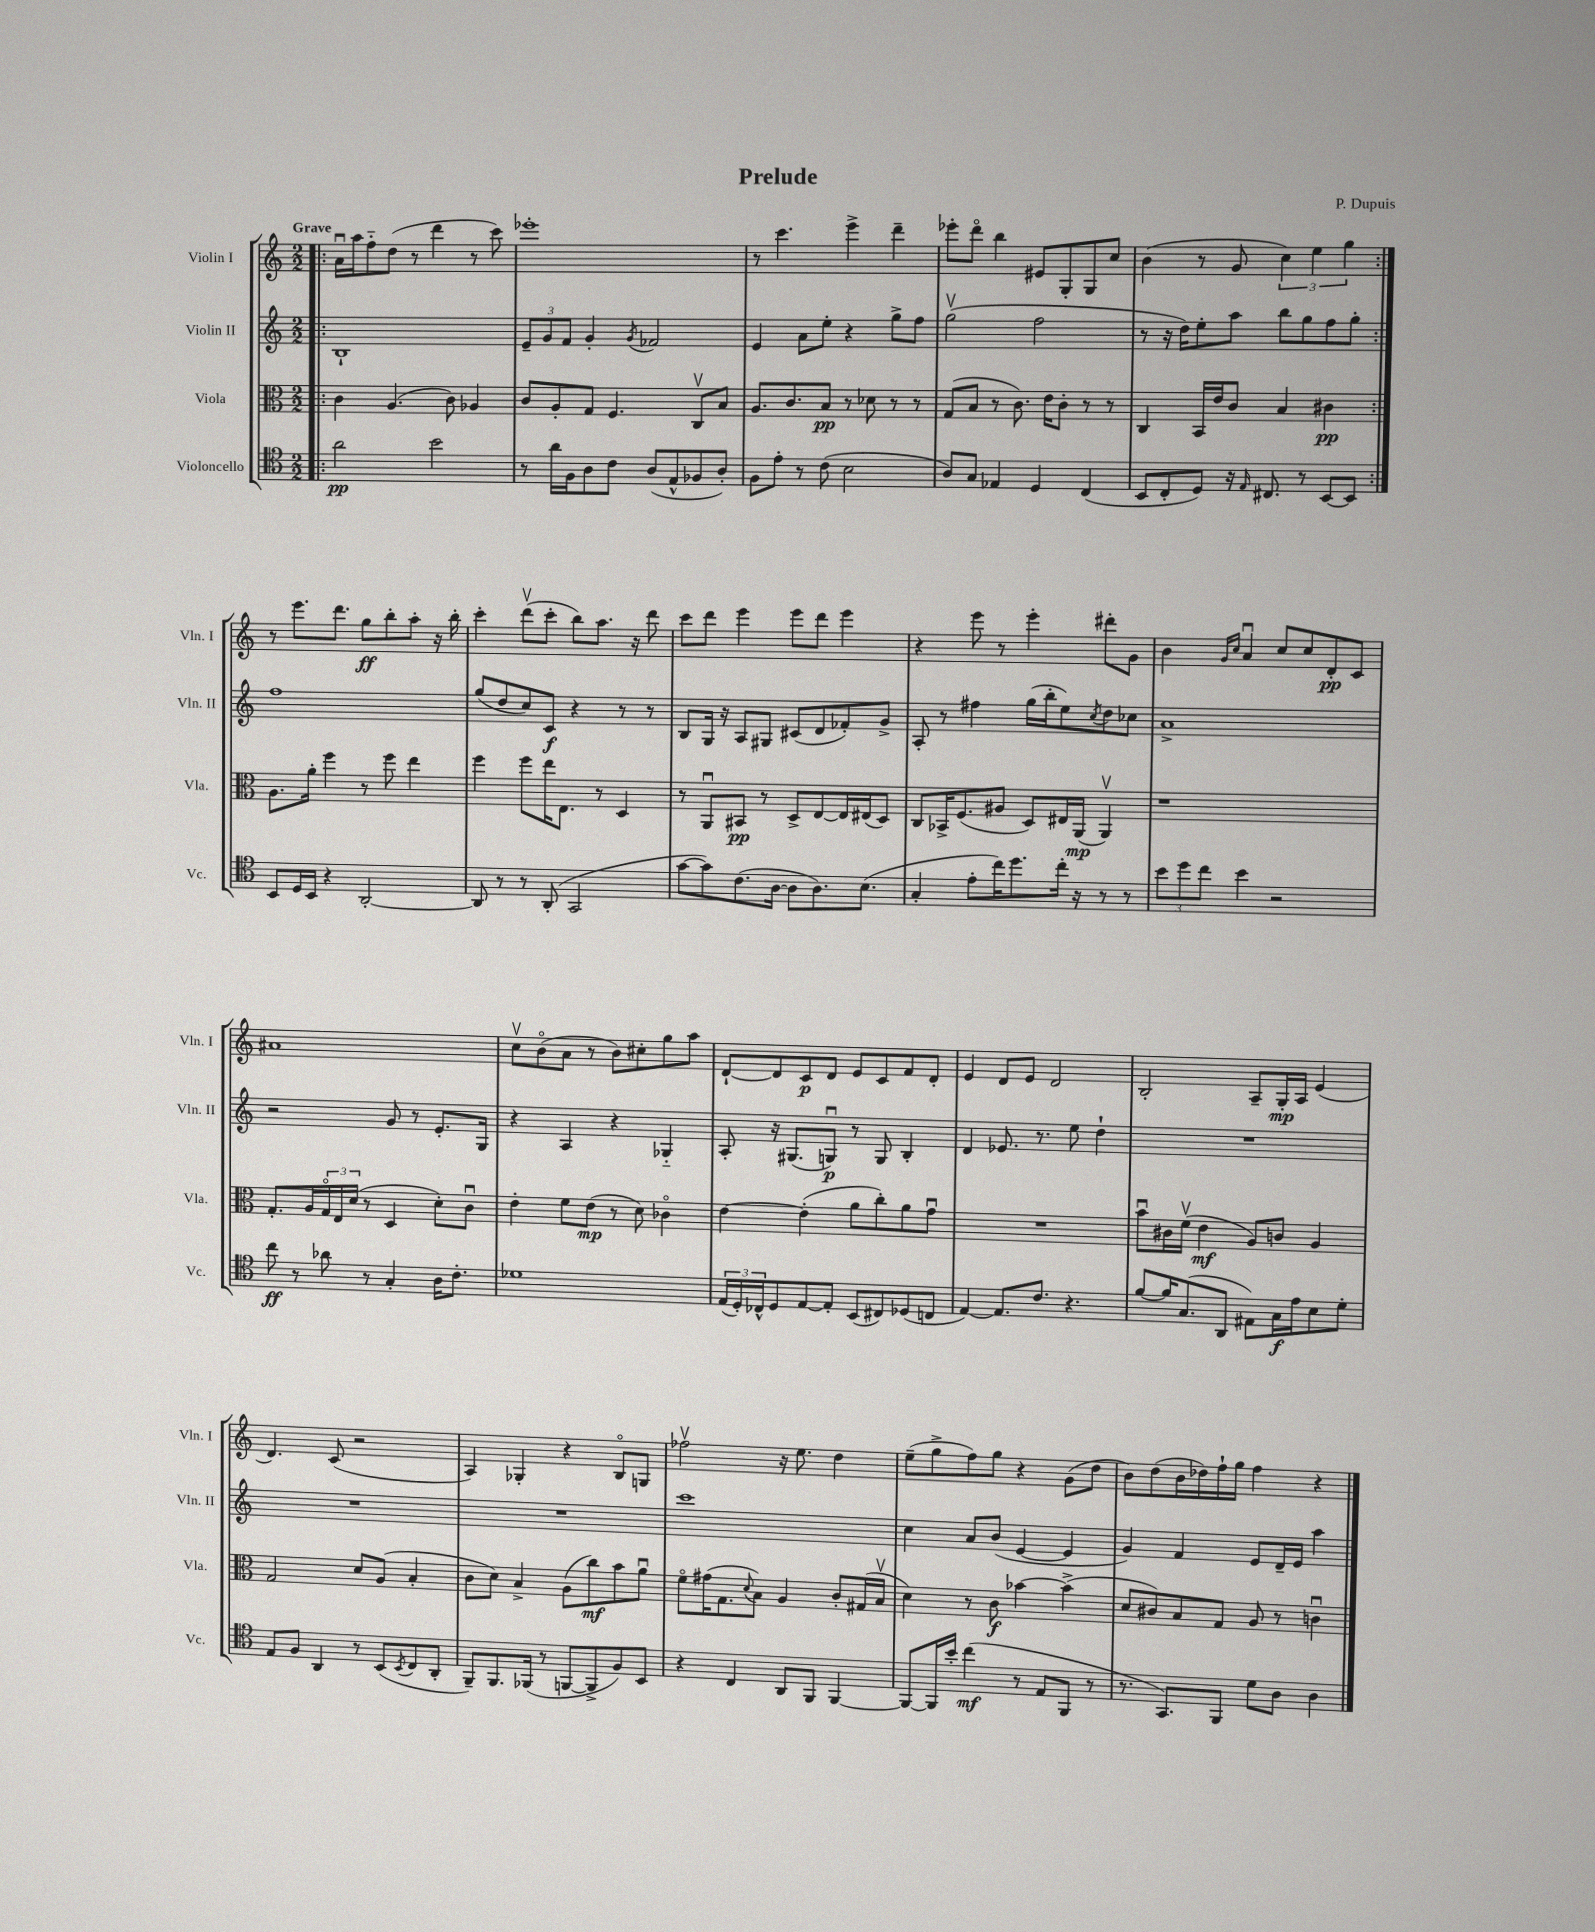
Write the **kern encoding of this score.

**kern	**dynam	**kern	**dynam	**kern	**dynam	**kern	**dynam
*part4	*part4	*part3	*part3	*part2	*part2	*part1	*part1
*staff4	*staff4	*staff3	*staff3	*staff2	*staff2	*staff1	*staff1
*I"Violoncello	*	*I"Viola	*	*I"Violin II	*	*I"Violin I	*
*I'Vc.	*	*I'Vla.	*	*I'Vln. II	*	*I'Vln. I	*
*clefC4	*	*clefC3	*	*clefG2	*	*clefG2	*
*k[]	*	*k[]	*	*k[]	*	*k[]	*
*M2/2	*	*M2/2	*	*M2/2	*	*M2/2	*
=1!|:	=1!|:	=1!|:	=1!|:	=1!|:	=1!|:	=1!|:	=1!|:
!	!	!	!	!	!	!LO:TX:a:B:t=Grave	!
2a\	pp	4c\	.	1B`	.	16au\LL	.
.	.	.	.	.	.	16aa\J	.
.	.	.	.	.	.	8ff\	.
.	.	(4.A/	.	.	.	(8dd\J	.
.	.	.	.	.	.	8r	.
2b\	.	.	.	.	.	4ddd\	.
.	.	8c\)	.	.	.	.	.
.	.	4A-X/	.	.	.	8r	.
.	.	.	.	.	.	8ccc\)	.
=2	=2	=2	=2	=2	=2	=2	=2
8r	.	8c/L	.	12e~/L	.	1eee-X'	.
.	.	.	.	12g/	.	.	.
16a\LL	.	8A'/	.	.	.	.	.
.	.	.	.	12f/J	.	.	.
16F\J	.	.	.	.	.	.	.
8A\	.	8G/J	.	4g'/	.	.	.
8c\J	.	4.F/	.	.	.	.	.
.	.	.	.	8qg/	.	.	.
(8A/L	.	.	.	2f-X/	.	.	.
8E^^/	.	.	.	.	.	.	.
8F-X/	.	8Cv/L	.	.	.	.	.
8A'/J)	.	8B/J	.	.	.	.	.
=3	=3	=3	=3	=3	=3	=3	=3
8F\L	.	8.A/L	.	4e/	.	8r	.
8e'\J	.	.	.	.	.	4.ccc\	.
.	.	8.c/	.	.	.	.	.
8r	.	.	.	8a\L	.	.	.
(8c\	.	8B/J	pp	8ee'\J	.	.	.
2B\	.	8r	.	4r	.	4eee^\	.
.	.	8d-X\	.	.	.	.	.
.	.	8r	.	8gg^\L	.	4ddd~\	.
.	.	8r	.	8ff\J	.	.	.
=4	=4	=4	=4	=4	=4	=4	=4
8A/L)	.	(8G/L	.	(2ggv\	.	8eee-X'\L	.
8G/J	.	8B/J	.	.	.	8ddd\J	.
4E-X/	.	8r	.	.	.	4bb\	.
.	.	8.c\)	.	.	.	.	.
4D/	.	.	.	2ff\	.	8e#X/L	.
.	.	16e\KL	.	.	.	.	.
.	.	8c'\J	.	.	.	8G'/	.
(4C/	.	8r	.	.	.	8G/	.
.	.	8r	.	.	.	8cc/J	.
=5	=5	=5	=5	=5	=5	=5	=5
8BB/L	.	4C/	.	8r	.	(4b\	.
8C'/	.	.	.	16r	.	.	.
.	.	.	.	16dd\KL)	.	.	.
8D/J)	.	16BB/LL	.	8ee'\	.	8r	.
.	.	16e/J	.	.	.	.	.
16r	.	8c/J	.	8aa\J	.	8g/	.
16qqE/	.	.	.	.	.	.	.
8.C#X/	.	.	.	.	.	.	.
.	.	4B/	.	8bb\L	.	6cc\)	.
8r	.	.	.	8gg\	.	.	.
.	.	.	.	.	.	6ee\	.
[8BB/L	.	4c#X\	pp	8ff\	.	.	.
.	.	.	.	.	.	6gg\	.
8BB/J]	.	.	.	8gg'\J	.	.	.
!!LO:LB:g=z
=6:|!	=6:|!	=6:|!	=6:|!	=6:|!	=6:|!	=6:|!	=6:|!
8BB/L	.	8.A\L	.	1ff	.	8r	.
16D/L	.	.	.	.	.	8.eee\L	.
16BB/JJ	.	16a'\Jk	.	.	.	.	.
4r	.	4ff\	.	.	.	.	.
.	.	.	.	.	.	8.ddd\J	.
[2AA'/	.	8r	.	.	.	8gg\L	ff
.	.	8ff\	.	.	.	8bb'\	.
.	.	4ee\	.	.	.	8aa'\J	.
.	.	.	.	.	.	16r	.
.	.	.	.	.	.	16bb'\	.
=7	=7	=7	=7	=7	=7	=7	=7
8AA/]	.	4ff\	.	(8gg/L	.	4ccc'\	.
8r	.	.	.	8dd/	.	.	.
8r	.	8ff\L	.	8cc/)	.	(8dddv\L	.
(8AA'/	.	16ee\K	.	8c/J	f	8ccc'\J	.
.	.	8.E\J	.	.	.	.	.
2GG/	.	.	.	4r	.	8bb\L)	.
.	.	8r	.	.	.	8.aa\J	.
.	.	4D/	.	8r	.	.	.
.	.	.	.	.	.	16r	.
.	.	.	.	8r	.	8ddd\	.
=8	=8	=8	=8	=8	=8	=8	=8
[8g\L	.	8r	.	8B/L	.	8ccc\L	.
8g\])	.	8AAu/L	.	16G/Jk	.	8ddd\J	.
.	.	.	.	16r	.	.	.
(8.c\	.	8BB#X/J	pp	8A/L	.	4eee\	.
.	.	8r	.	8G#X/J	.	.	.
[16A\Jk	.	.	.	.	.	.	.
8A\L]	.	8D^/L	.	(8c#X/L	.	8eee\L	.
8.A\)	.	[8E/	.	8d/	.	8ddd\J	.
.	.	16E/L]	.	8f-X'/)	.	4eee\	.
(8.B\J	.	(16E#X/J	.	.	.	.	.
.	.	8D/J)	.	8g^/J	.	.	.
=9	=9	=9	=9	=9	=9	=9	=9
4G'/	.	8C/L	.	8A'/	.	4r	.
.	.	16BB-X^/K	.	8r	.	.	.
.	.	(8.F/	.	.	.	.	.
8e'\L	.	.	.	4ff#X\	.	8eee\	.
16cc\K)	.	8A#X/J	.	.	.	8r	.
8.dd\	.	.	.	.	.	.	.
.	.	8D/L)	.	(16gg\LL	.	4eee'\	.
.	.	.	.	16bb'\J	.	.	.
16cc'\Jk	.	16E#X/L	.	8ee\)	.	.	.
16r	.	(16AA/JJ	mp	.	.	.	.
.	.	.	.	8qcc/	.	.	.
8r	.	4AAv/)	.	8dd\	.	8ddd#X'\L	.
8r	.	.	.	8cc-X\J	.	8g\J	.
=10	=10	=10	=10	=10	=10	=10	=10
12b\L	.	1r	.	1a^	.	4b\	.
12dd\	.	.	.	.	.	.	.
12cc\J	.	.	.	.	.	.	.
.	.	.	.	.	.	16qqg/LL	.
.	.	.	.	.	.	16qqcc/JJ	.
4b\	.	.	.	.	.	4au/	.
2r	.	.	.	.	.	8cc/L	.
.	.	.	.	.	.	8cc/	.
.	.	.	.	.	.	8d'/	pp
.	.	.	.	.	.	8c/J	.
!!LO:LB:g=z
=11	=11	=11	=11	=11	=11	=11	=11
8cc\	ff	8.G'/L	.	2r	.	1a#X	.
8r	.	.	.	.	.	.	.
.	.	16A/L	.	.	.	.	.
8a-X\	.	24G/	.	.	.	.	.
.	.	24E/	.	.	.	.	.
.	.	(24d/JJ	.	.	.	.	.
8r	.	8r	.	.	.	.	.
4G'/	.	4D/	.	8g/	.	.	.
.	.	.	.	8r	.	.	.
16A\KL	.	8d'\L)	.	8.e'/L	.	.	.
8.c'\J	.	.	.	.	.	.	.
.	.	8cu\J	.	.	.	.	.
.	.	.	.	16G/Jk	.	.	.
=12	=12	=12	=12	=12	=12	=12	=12
1d-X	.	4e'\	.	4r	.	8ccv\L	.
.	.	.	.	.	.	(8b\	.
.	.	8f\L	.	4A/	.	8a\J	.
.	.	(8e\J	mp	.	.	8r	.
.	.	8r	.	4r	.	8b\L)	.
.	.	8d\)	.	.	.	8cc#X'\	.
.	.	4c-X\	.	4G-X/	.	8gg\	.
.	.	.	.	.	.	8aa\J	.
=13	=13	=13	=13	=13	=13	=13	=13
(24E/LL	.	[4e\	.	8A'/	.	[8d`/L	.
24D'/)	.	.	.	.	.	.	.
24C-X^^/J	.	.	.	.	.	.	.
8D/	.	.	.	16r	.	8d/]	.
.	.	.	.	(8.G#X/L	.	.	.
[8E/	.	(4e'\]	.	.	.	8c/	p
8E'/J]	.	.	.	8Gnu/J)	p	8d/J	.
(8BB/L	.	8a\L	.	8r	.	8e/L	.
8C#X/)	.	8cc'\)	.	8G/	.	8c/	.
(8D-X/	.	8a\	.	4B'/	.	8f/	.
8Cn/J	.	8gu\J	.	.	.	8d'/J	.
=14	=14	=14	=14	=14	=14	=14	=14
[4E/)	.	1r	.	4d/	.	4e/	.
8.E/L]	.	.	.	8.e-X/	.	8d/L	.
.	.	.	.	.	.	8e/J	.
8.c/J	.	.	.	8.r	.	.	.
.	.	.	.	.	.	2d/	.
4.r	.	.	.	8ee\	.	.	.
.	.	.	.	4dd`\	.	.	.
=15	=15	=15	=15	=15	=15	=15	=15
[8f/L	.	8bu\L	.	1r	.	2B'/	.
16f/K]	.	16c#X\L	.	.	.	.	.
(8.G/	.	(16fv\JJ	.	.	.	.	.
.	.	4e\	mf	.	.	.	.
8AA/J	.	.	.	.	.	.	.
8E#X\L)	.	8A/L)	.	.	.	8A~/L	.
16G\L	f	8cn/J	.	.	.	16G'/L	mp
16e\J	.	.	.	.	.	16A/JJ	.
8B\	.	4A/	.	.	.	(4e/	.
8d'\J	.	.	.	.	.	.	.
!!LO:LB:g=z
=16	=16	=16	=16	=16	=16	=16	=16
8E/L	.	2G/	.	1r	.	4.d/)	.
8F/J	.	.	.	.	.	.	.
4AA/	.	.	.	.	.	.	.
.	.	.	.	.	.	(8c/	.
8r	.	8d/L	.	.	.	2r	.
(8BB/L	.	(8A/J	.	.	.	.	.
8qBB/	.	.	.	.	.	.	.
8C/	.	4B'/	.	.	.	.	.
8AA'/J	.	.	.	.	.	.	.
=17	=17	=17	=17	=17	=17	=17	=17
8FF~/L)	.	8c\L	.	1r	.	4A/)	.
8.FF/	.	8d\J)	.	.	.	.	.
.	.	4B^/	.	.	.	4G-X'/	.
(16FF-X/Jk	.	.	.	.	.	.	.
8r	.	.	.	.	.	.	.
[8FFn/L	.	(8A\L	.	.	.	4r	.
8FF^/]	.	8cc\)	mf	.	.	.	.
8F/)	.	8b\	.	.	.	8B/L	.
8BB/J	.	8au\J	.	.	.	8Gn/J	.
=18	=18	=18	=18	=18	=18	=18	=18
4r	.	8f\L	.	1ccc	.	2ff-Xv\	.
.	.	(16g#X\K	.	.	.	.	.
.	.	8.G\	.	.	.	.	.
4C/	.	.	.	.	.	.	.
.	.	8qqd/	.	.	.	.	.
.	.	8B\J)	.	.	.	.	.
8AA/L	.	4A/	.	.	.	16r	.
.	.	.	.	.	.	8.ee\	.
8FF/J	.	.	.	.	.	.	.
[4FF/	.	8c'/L	.	.	.	4dd\	.
.	.	(16G#X/L	.	.	.	.	.
.	.	16Bv/JJ	.	.	.	.	.
=19	=19	=19	=19	=19	=19	=19	=19
8FF/L_	.	4d\)	.	4cc\	.	(8ee~\L	.
16FF/L]	.	.	.	.	.	8gg^\	.
16b'/JJ	.	.	.	.	.	.	.
(4cc\	mf	8r	.	8a/L	.	8ff\)	.
.	.	8c\	f	(8b/J	.	8gg\J	.
8r	.	[4b-X\	.	[4e/	.	4r	.
8E/L	.	.	.	.	.	.	.
8FF/J	.	(4b-^\]	.	4e/]	.	(8g\L	.
8r	.	.	.	.	.	8dd\J	.
=20	=20	=20	=20	=20	=20	=20	=20
8.r	.	8d/L	.	4g/)	.	8b\L)	.
.	.	8c#X/)	.	.	.	(8dd\	.
8.GG/L)	.	.	.	.	.	.	.
.	.	8B/	.	4f/	.	16b\L	.
.	.	.	.	.	.	16dd-X\)	.
8FF/J	.	8G/J	.	.	.	16ff`\	.
.	.	.	.	.	.	16gg\JJ	.
8d\L	.	8A/	.	8e/L	.	4ff\	.
8A\J	.	8r	.	16d~/L	.	.	.
.	.	.	.	16e/JJ	.	.	.
4A\	.	4cnu\	.	4aa\	.	4r	.
==	==	==	==	==	==	==	==
*-	*-	*-	*-	*-	*-	*-	*-
